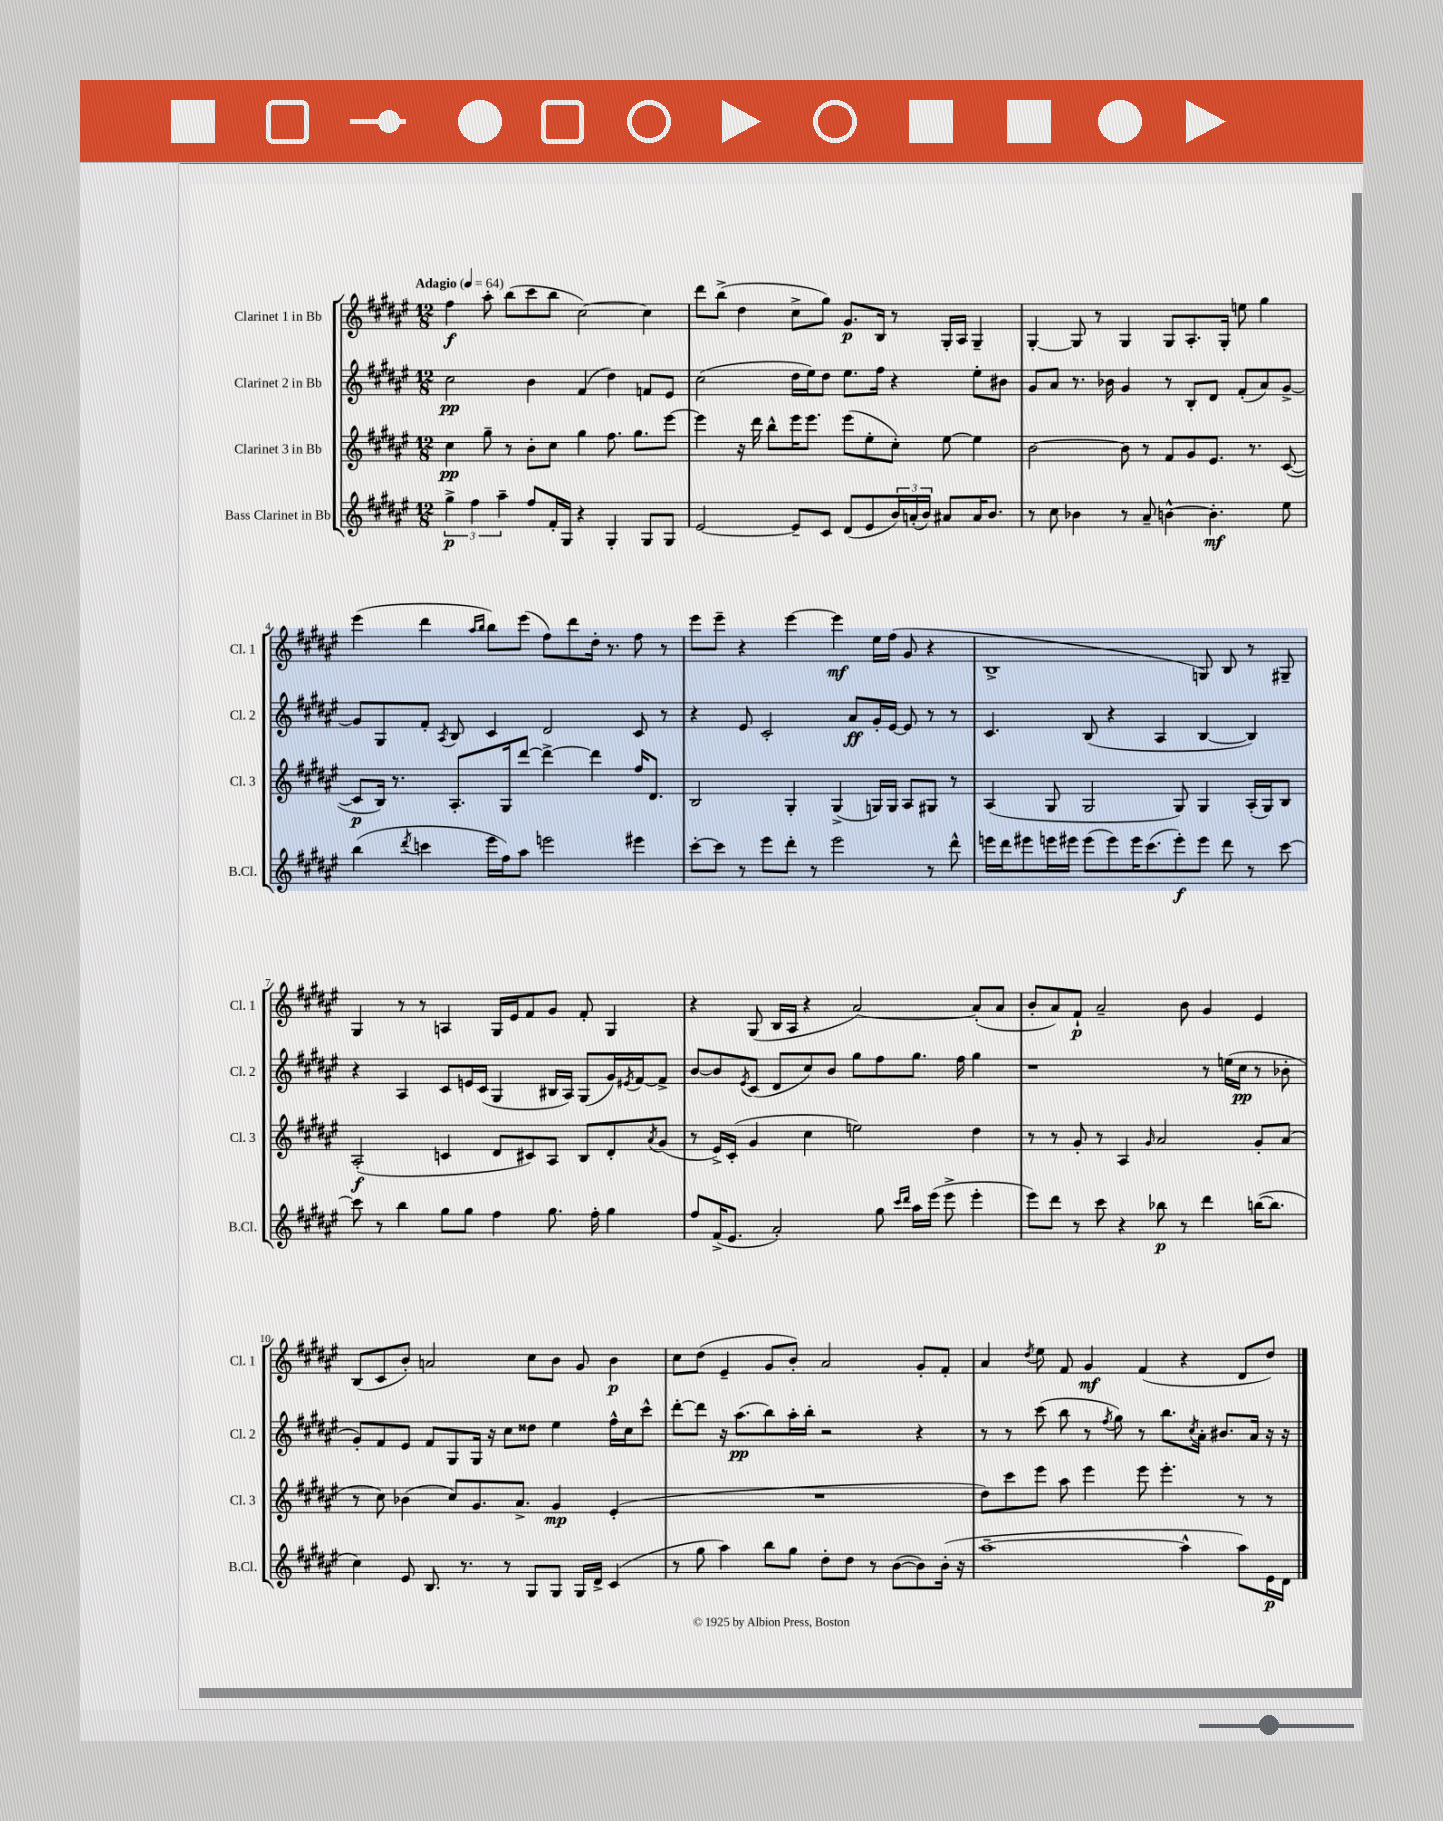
<<
\new StaffGroup <<
\new Staff = "s0" \with { instrumentName = "Clarinet 1 in Bb" shortInstrumentName = "Cl. 1" } {
    \clef treble \key fis \major \numericTimeSignature \time 12/8 \tempo "Adagio" 4 = 64
    fis''4\f ais''8-. b''8( cis'''8 b''8 cis''2~) cis''4 |
    dis'''8 b''8->( dis''4 cis''8-> gis''8) gis'8.\p b16 r8 gis16-. ais16 gis4-- |
    gis4~-. gis8 r8 gis4 gis8 ais8.-. gis16-. e''8 gis''4 |
    eis'''4( dis'''4 \grace { ais''16 b''16 } b''8) eis'''8( fis''8) dis'''8 dis''16-. r8. fis''8 r8 |
    eis'''8 eis'''8-- r4 eis'''4~ eis'''4\mf eis''16 fis''16( gis'8 r4 |
    b1-> g8) b8 r8 gis8-- |
    gis4 r8 r8 a4 gis16 eis'16 fis'8 gis'8 fis'8-. gis4 |
    r4 gis8( b16 ais16 r4 ais'2~) ais'8-.( ais'8 |
    b'8-. ais'8) fis'8-!\p ais'2-- b'8 gis'4 eis'4 |
    b8( cis'8 b'8-.) a'2 cis''8 b'8 gis'8 b'4\p |
    cis''8 dis''8( eis'4-- gis'8 b'8-.) ais'2 gis'8-. fis'8-. |
    ais'4 \acciaccatura { dis''8 } eis''8 fis'8 gis'4\mf fis'4( r4 dis'8 dis''8) \bar "|." |
}
\new Staff = "s1" \with { instrumentName = "Clarinet 2 in Bb" shortInstrumentName = "Cl. 2" } {
    \clef treble \key fis \major \numericTimeSignature \time 12/8
    cis''2\pp b'4 fis'4( dis''4) f'8 eis'8 |
    cis''2( dis''16 eis''16) dis''8 eis''8. fis''16 r4 eis''8-. bis'8 |
    gis'8 ais'8 r8. bes'16 gis'4 r8 b8-. dis'8 fis'8-.( ais'8) gis'8~-> |
    gis'8 gis8 fis'8-. \acciaccatura { ais8 } b8 cis'4 dis'2 cis'8 r8 |
    r4 eis'8 cis'2-. ais'8\ff gis'16-. eis'16~ eis'8 r8 r8 |
    cis'4. b8( r4 ais4 b4~ b4) |
    r4 ais4 cis'8 e'16 cis'16( gis4 bis16 ais16) gis8( gis'16) \acciaccatura { eis'8 } fis'16~ fis'8-> |
    b'8~ b'8 \acciaccatura { eis'8 } cis'8( dis'8 cis''8) b'8 gis''8 fis''8 gis''8. fis''16 gis''4 |
    r1 r8 e''16( cis''16\pp r8 bes'8-. |
    gis'8-.) fis'8 eis'8 fis'8 gis8 gis16 r16 cis''8 disis''8 eis''4 fis''16-^ cis''16 cis'''8-^ |
    dis'''8~-. dis'''8 r16 ais''8.\pp( b''8) ais''16-. b''16-. r2 r4 |
    r8 r8 cis'''8( b''8 r8 \acciaccatura { fis''8 } gis''8) r8 b''8. \acciaccatura { cis''8 } ais'16-. bis'8. ais'16 r16 r16 \bar "|." |
}
\new Staff = "s2" \with { instrumentName = "Clarinet 3 in Bb" shortInstrumentName = "Cl. 3" } {
    \clef treble \key fis \major \numericTimeSignature \time 12/8
    cis''4\pp gis''8-- r8 b'8-. cis''8 gis''4 fis''8. gis''8. eis'''8~ |
    eis'''4 r16 dis'''16 b''8-^ eis'''16 eis'''8. eis'''8( eis''8-. cis''8-.) eis''8~ eis''4 |
    b'2~ b'8 r8 fis'8 gis'8 eis'8. r8. cis'8~( |
    cis'8\p b16) r8. ais8.-. gis16 dis'''8~ dis'''4~-> dis'''4 fis''16 dis'8. |
    b2 gis4-. gis4->( g16) g16 ais8 gis8 r8 |
    ais4( gis8 gis2 gis8) gis4 ais16-.( gis16) b8 |
    ais2-.\f( c'4 dis'8 cis'8) ais8 b8 dis'8-. \acciaccatura { ais'8 } gis'8( |
    r8 eis'16->) cis'16-.( gis'4 cis''4 e''2) dis''4 |
    r8 r8 gis'8-. r8 ais4 \grace { gis'16 } ais'2 gis'8-. ais'8( |
    r8 cis''8) bes'4( cis''8) gis'8. ais'8.-> gis'4\mp eis'4-.( |
    R1. |
    dis''8) cis'''8 eis'''8 ais''8 eis'''4 eis'''8 eis'''4.-. r8 r8 \bar "|." |
}
\new Staff = "s3" \with { instrumentName = "Bass Clarinet in Bb" shortInstrumentName = "B.Cl." } {
    \clef treble \key fis \major \numericTimeSignature \time 12/8
    \tuplet 3/2 { gis''4->\p fis''4 ais''4-- } fis''8 fis'16-. gis16 r4 gis4-. gis8 gis8 |
    eis'2~ eis'8-- cis'8 dis'8( eis'8 \tuplet 3/2 { b'16) a'16-.( b'16) } ais'8 ais'16 b'8. |
    r8 cis''8 bes'4 r8 ais'8-- b'4~-^ b'4.-.\mf eis''8 |
    b''4( \acciaccatura { dis'''8 } c'''4 eis'''16 fis''16) ais''8 e'''2 eis'''4 |
    cis'''8~-. cis'''8 r8 eis'''8 dis'''8-. r8 eis'''2 r8 dis'''8-^ |
    e'''16 dis'''16 eis'''8 e'''16 eis'''16 eis'''8( eis'''8) eis'''16 cis'''8.( eis'''8-.\f) eis'''8 dis'''8 r8 cis'''8~ |
    cis'''8 r8 b''4 gis''8 gis''8 fis''4 gis''8. fis''16-. gis''4 |
    fis''8 fis'16->( eis'8. ais'2-.) gis''8 \grace { cis'''16 dis'''16 } ais''16 eis'''16( eis'''8-> eis'''4-. |
    eis'''8) dis'''8 r8 cis'''8 r4 bes''8\p r8 dis'''4 b''16~( b''8. |
    cis''4) eis'8 b8. r8. r8 gis8 gis8 gis16 dis'16-> cis'4( |
    r8 gis''8 ais''4) b''8 gis''8 dis''8-. dis''8 r8 b'8~( b'8) b'16-.( r16 |
    ais''1~-- ais''4-^ ais''8) eis'16\p dis'16 \bar "|." |
}
>>
>>
